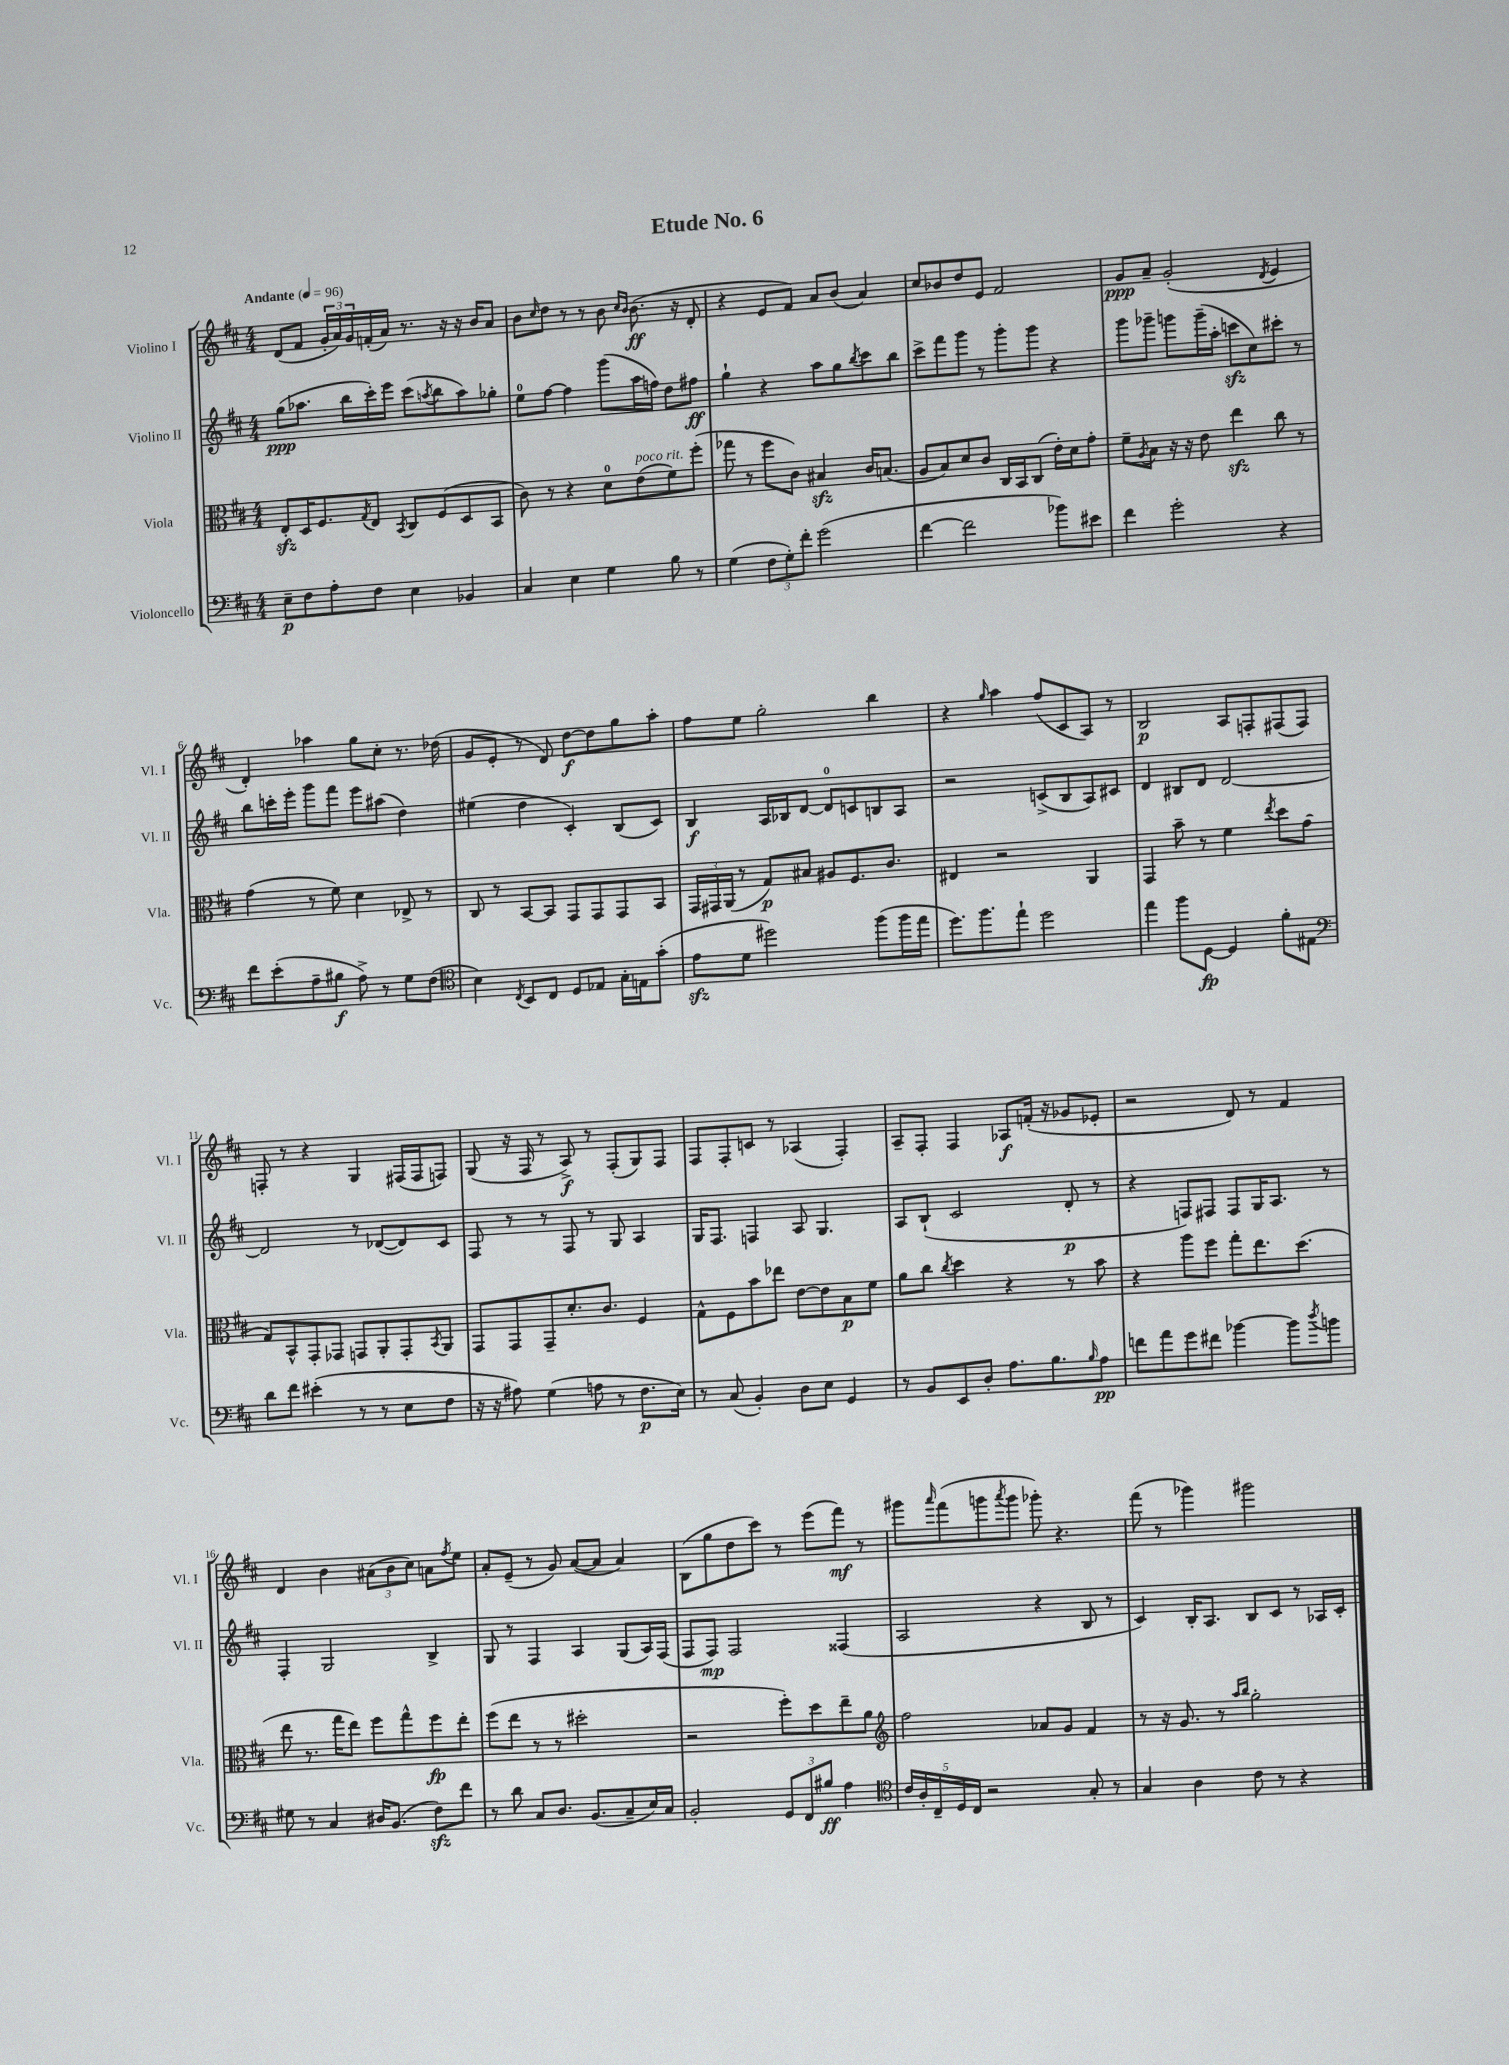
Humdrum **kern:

**kern	**kern	**kern	**kern
*staff4	*staff3	*staff2	*staff1
*clefF4	*clefC3	*clefG2	*clefG2
*k[f#c#]	*k[f#c#]	*k[f#c#]	*k[f#c#]
*M4/4	*M4/4	*M4/4	*M4/4
*MM96	*MM96	*MM96	*MM96
8E~\L	8E'/L	(8gg\L	(8d/L
8F#\	16D/K	8.aa-\J	8f#/J
.	8.F#/	.	.
8A'\	.	.	24g'/LL
.	.	.	24a/)
.	.	16bb\LL	.
.	.	.	24g/
.	8qG/	.	.
8F#\J	8E/J	16ccc#'\)	(16f'/
.	.	16eee\JJ	16a/JJ)
.	8qBB/	.	.
4E\	8C#/L	(8ccc#\L	8.r
.	.	8qaa/	.
.	(8F#/	8bb\	.
.	.	.	16r
4BB-/	8D/	8aa\)	16r
.	.	.	16b/LK
.	8BB/J	8gg-'\J	8a/J
=	=	=	=
4C#/	8c#\)	8ee\L	8b\L
.	.	.	16qqcc#/
.	8r	[8ff#\J	8dd\J
4E\	4r	4ff#\]	8r
.	.	.	8r
4G\	8d\L	(8ggg\L	8b\
.	.	.	16qqcc#/LL
.	.	.	16qqb/JJ
.	(8e\	16aa\L	(8.b\
.	.	16ff\JJ)	.
8B\	8f#\)	8dd\L	.
.	.	.	16r
8r	(8ff#'\J	8ff#\J	8d'/
=	=	=	=
(4G\	8gg-\	4gg`\	4r
.	8r	.	.
12F#\L	8ff#\L	4r	8e/L
12G'\)	.	.	.
.	8c#\J)	.	8f#/J)
12f#'\J	.	.	.
(2g\	4B#/	8aa\L	8a/L
.	.	8gg\	(8b/J
.	.	8qbb/	.
.	16c#/LK	8ccc#\	4a/)
.	(8.B/J	.	.
.	.	8bb\J	.
=	=	=	=
[4f#\	8A/L	8ccc#^\L	8cc#/L
.	8B/)	8fff#\	8b-/
2f#\]	8d/	8ggg\J	8dd/
.	8c#/J	8r	8e/J
.	16C#/LL	8ggg'\L	2f#/
.	16BB/J	.	.
.	(8C#/J	8ggg\J	.
8b-\L)	16e'\LL)	4r	.
.	16d\J	.	.
8e#\J	8g'\J	.	.
=	=	=	=
4f#\	8f#~\L	8ggg\L	8g/L
.	8qA/	.	.
.	8B\J	8ggg-~\J	8a~/J
2g'\	16r	8ggg\L	(2g'/
.	16r	.	.
.	8e\	(16ggg~\L	.
.	.	16aa'\JJ	.
.	4ee\	8ccc\L	.
.	.	8cc#\)	.
.	.	.	8qd/
4r	8cc#\	8ccc#'\J	4e/
.	8r	8r	.
=	=	=	=
8f#\L	(4g\	8bb\L	4d'/)
(8e'\	.	16ccc'\L	.
.	.	16eee'\JJ	.
8A~\	8r	8ggg\L	4aa-\
8B#\J	8f#\)	8fff#\J	.
8A^\)	4d\	8eee\L	8gg\L
8r	.	(8aa#\J	8cc#'\J
8G\L	8E-^/	4dd\)	8.r
(8F#\J	8r	.	.
.	.	.	(16dd-\
=	=	=	=
*clefC4	*	*	*
4B\)	8C#/	(4ee#\	8g/L
.	8r	.	8e'/J
8qC#/	.	.	.
8BB/L	[8BB/L	4dd\	8r
8C#/J	8BB/]J	.	8d/)
8D/L	8GG/L	4c#'/)	[8dd\L
8E-/J	8GG/	.	8dd\]
16G'\LL	8GG/	(8B/L	8gg\
16E\J	.	.	.
(8g'\J	8BB/J	8c#/J)	8aa'\J
=	=	=	=
8e\L	24GG/LL	4B/	8ff#\L
.	24GG#/	.	.
.	(24AA/JJ	.	.
8d\J	8r	.	8ee\J
2dd#\)	8G/L)	16A/LL	2gg'\
.	.	16B-/J	.
.	8B#/J	[8d/J	.
.	8A#/L	8d/]L	.
.	8.F#/	8c/	.
(8ff#\L	.	8B/	4bb\
.	8.c#/J	.	.
16ff#\L	.	8A/J	.
16ee\JJ	.	.	.
=	=	=	=
8.dd\L)	4E#/	2r	4r
8.ff#\	.	.	.
.	.	.	16qqgg/
.	2r	.	4aa\
8ee`\J	.	.	.
2dd\	.	(8c^/L	(8ff#/L
.	.	8B/	8c#/
.	4AA/	8A/)	8A/J)
.	.	8c#/J	8r
=	=	=	=
4ee\	4GG/	4d/	2B/
8ff#\L	8b~\	8B#/L	.
[8D\J	8r	8d/J	.
4D/]	4f#\	[2d/	8A/L
.	.	.	8F'/
.	8qee/	.	.
8f#'\L	8dd\L	.	(8F#/
8E#\J	(8g\J	.	8F#/J)
=	=	=	=
*clefF4	*	*	*
8d\L	8G/L)	2d/]	8F'/
8f#\J	8BB^^/	.	8r
(4e#'\	8GG'/	.	4r
.	8GG-/J	.	.
8r	8GG/L	8r	4G/
8r	8AA'/	([8d-/L	.
8E\L	8GG'/	8d-/])	(16F#/LL
.	.	.	16F#/J
.	8qBB/	.	.
8F#\J	8AA/J	8c#/J	8F/J)
=	=	=	=
16r	8GG/L	8F#/	(8G/
16r	.	.	.
8A#\)	8GG/	8r	16r
.	.	.	16F#/
(4G\	8GG~/	8r	8r
.	8.d'/	8F#/	8A^/)
8A\	.	8r	8r
.	8.c#/J	.	.
8r	.	8G/	(8F#'/L
8.F#\L	4F#/	4A/	8G/)
.	.	.	8F#/J
16E\Jk)	.	.	.
=	=	=	=
8r	8G^^\L	16G/LK	8F#/L
.	.	8.F#/J	.
(8C#/	8F#\	.	8F#'/
4BB'/)	8b\	4F/	8c/J
.	8ee-\J	.	8r
8D\L	[8e\L	8A/	(4A-/
8E\J	8e\]	4.G/	.
4GG/	8B\	.	4F#'/)
.	8f#\J	.	.
=	=	=	=
8r	8a\L	8A/L	8A~/L
8BB/L	8cc#\J	(8B`/J	8F#'/J
.	8qcc#/	.	.
8EE/	4dd\	2c#/	4F#/
8D'/J	.	.	.
8.A\L	4r	.	8A-/L
.	.	.	(16f'/Jk
8.B\	.	.	16r
.	8r	8d'/	8g-/L
16qqB/	.	.	.
8A\J	8b\	8r	8e-'/J
=	=	=	=
8f\L	4r	4r	2r
8a\	.	.	.
8g\	8aa\L	8F/L)	.
8f#\J	8ff#\J	8F#/J	.
[4b-\	8gg'\L	8F#/L	8d/)
.	8.ee\	16G/K	8r
.	.	8.A/J	.
8b-\]L	.	.	4f#/
.	(8.dd\J	.	.
8qdd/	.	.	.
8b\J	.	8r	.
=	=	=	=
8G#\	8ee\	4F#'/	4d/
8r	8.r	.	.
4C#/	.	2G/	4b\
.	16gg\LK	.	.
.	8ee\J)	.	.
16D#/LK	8ff#\L	.	(12a#\L
(8.BB/J	.	.	.
.	.	.	12b\
.	8gg^^\	.	.
.	.	.	12cc#\J)
8F#\L)	8ff#\	4B^/	8a\L
.	.	.	8qff#/
8f#\J	8ee'\J	.	8ee\J
=	=	=	=
8r	(8ff#\L	8G/	8a'/L
8d\	8ee\J	8r	(8e~/J
8C#/L	8r	4F#/	8r
8.D/J	8r	.	8g/)
.	2dd#'\	4A/	([8a/L
(8.BB/L	.	.	.
.	.	.	8a/]J
8C#~/	.	(8G/L	4a/)
16E/L)	.	16A/L)	.
16C#/JJ	.	(16F#/JJ	.
=	=	=	=
2BB'/	2r	8F#/L	(8B\L
.	.	8F#/J)	8gg\
.	.	2F#/	8dd\
.	.	.	8ccc#\J)
12GG/L	8ff#'\L)	.	8r
12FF#/	.	.	.
.	8dd\	.	(8eee\L
12B#/J	.	.	.
4A\	8ee~\	(4F##/	8fff#\J)
.	8a\J	.	8r
=	=	=	=
*clefC4	*clefG2	*	*
20c#/LL	2ff#\	2A/	8ggg#\L
20A'/	.	.	.
20C#~/	.	.	.
.	.	.	16qqaaa/
.	.	.	(8fff#\
20D/	.	.	.
20C#/JJ	.	.	.
2r	.	.	8ggg\
.	.	.	8qaaa/
.	.	.	8ggg\J
.	8a-/L	4r	8ggg-'\)
.	8g/J	.	4.r
8G'/	4f#/	8B/	.
8r	.	8r	.
=	=	=	=
4G/	8r	4c#/)	(8fff#\
.	16r	.	8r
.	8.g/	.	.
4A\	.	16B'/LK	4ggg-\)
.	.	8.A/J	.
.	8r	.	.
.	16qqaa/LL	.	.
.	16qqbb/JJ	.	.
8c#\	2gg'\	8B/L	2ggg#\
8r	.	8c#/J	.
4r	.	8r	.
.	.	16A-/LL	.
.	.	16c#'/JJ	.
==	==	==	==
*-	*-	*-	*-
